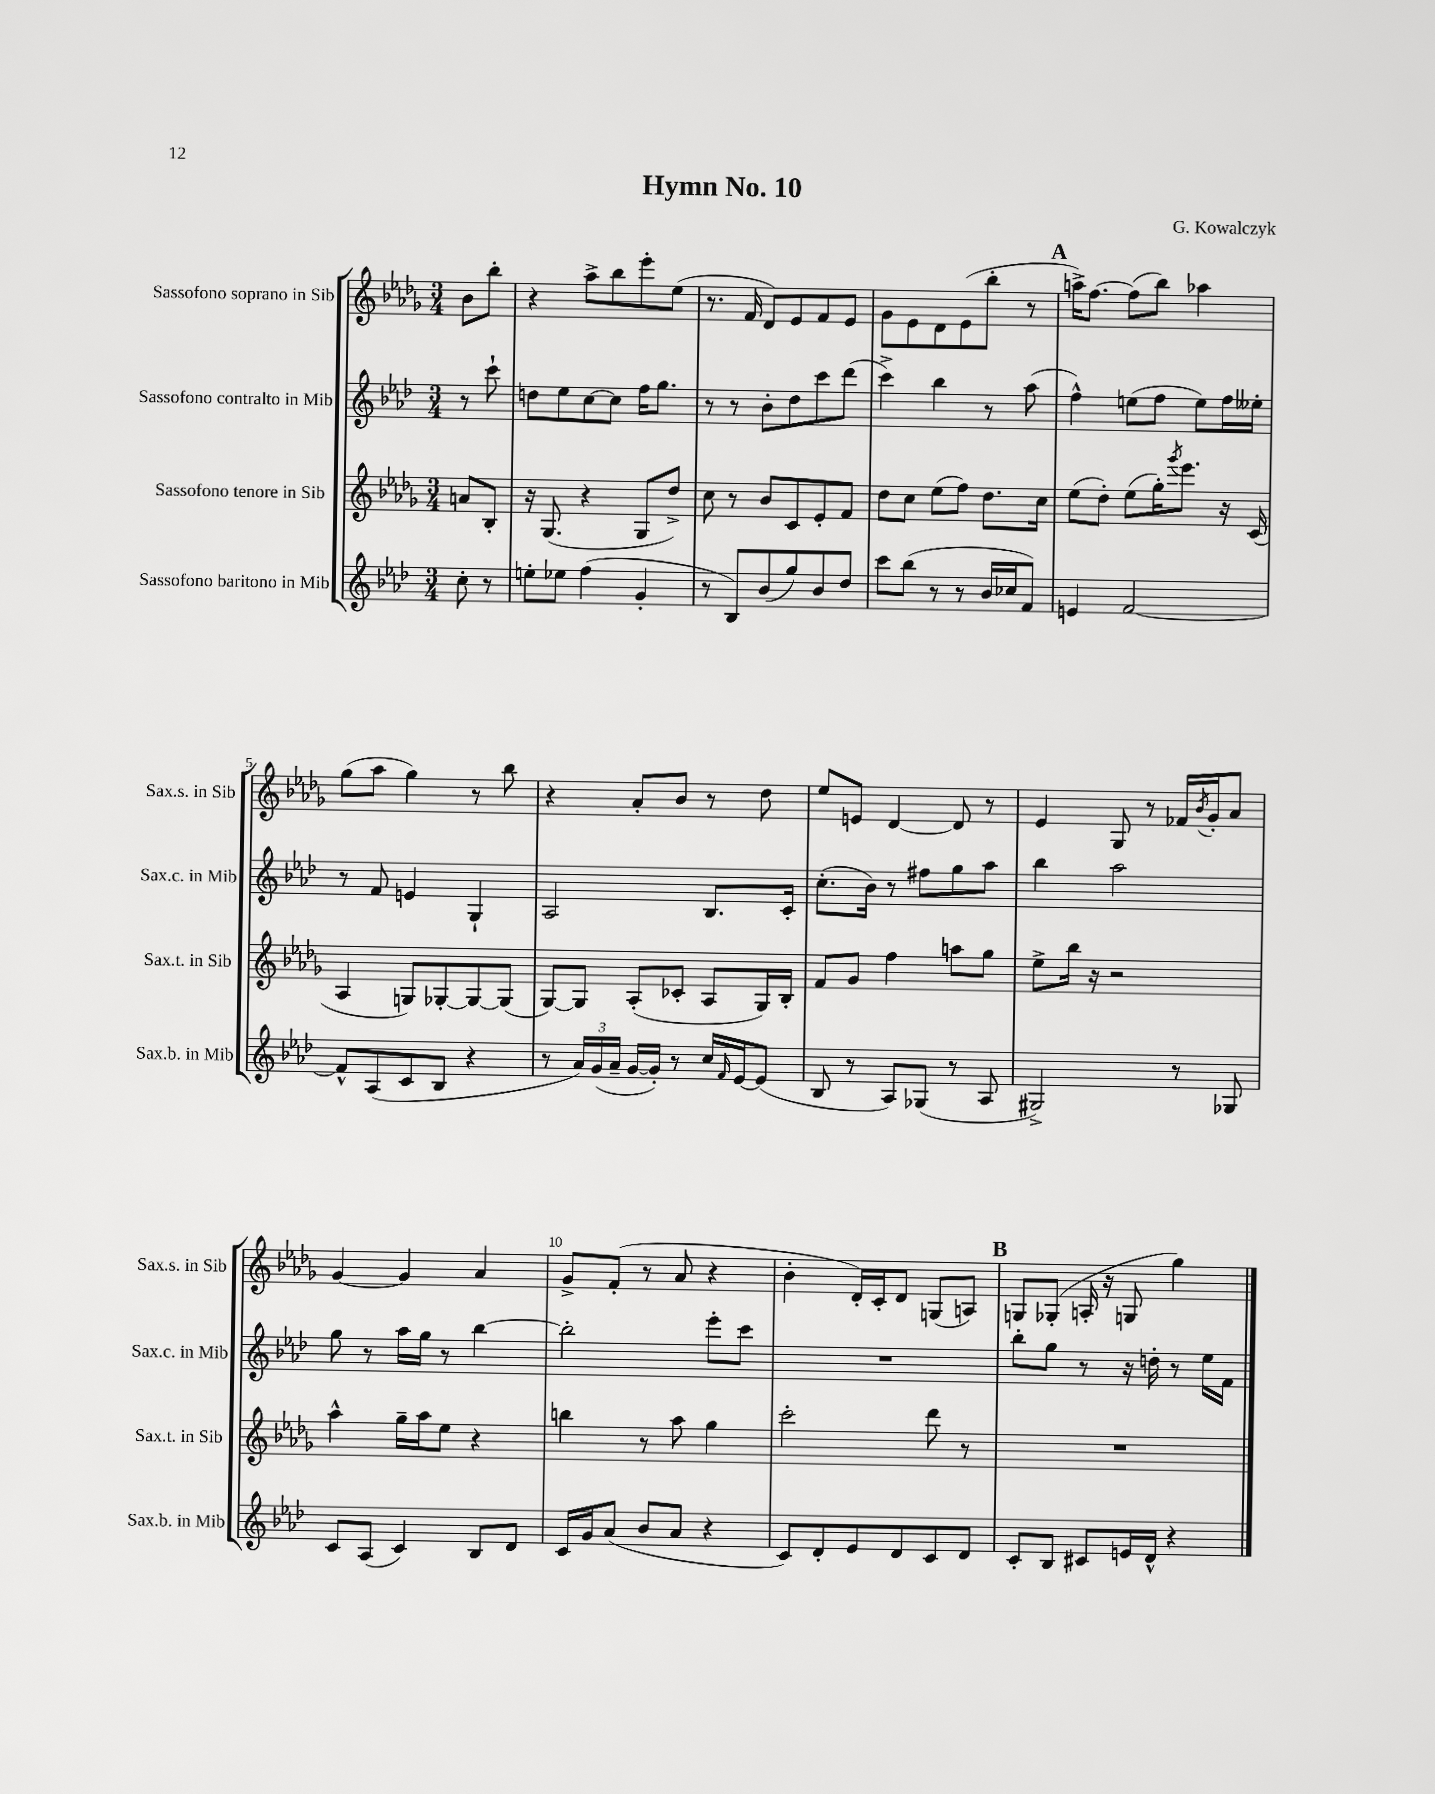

**kern	**kern	**kern	**kern
*staff4	*staff3	*staff2	*staff1
*clefG2	*clefG2	*clefG2	*clefG2
*k[b-e-a-d-]	*k[b-e-a-d-g-]	*k[b-e-a-d-]	*k[b-e-a-d-g-]
*M3/4	*M3/4	*M3/4	*M3/4
8cc'	8a	8r	8b-
8r	8B-'	8ccc`	8bb-'
=	=	=	=
8ee'	16r	8dd	4r
.	(8.G-	.	.
8ee-	.	8ee-	.
(4ff	4r	[8cc	8aa-^
.	.	8cc]	8bb-
4g'	8G-	16ff	8eee-'
.	.	8.gg	.
.	8dd-^)	.	(8ee-
=	=	=	=
8r	8cc	8r	8.r
8B-)	8r	8r	.
.	.	.	16f
(8b-	8b-	8b-'	8d-)
8gg)	8c	8dd-	8e-
8b-	8e-'	8ccc	8f
8dd-	8f	(8ddd-	8e-
=	=	=	=
8ccc	8dd-	4ccc^)	8g-
(8bb-	8cc	.	8e-
8r	(8ee-	4bb-	8d-
8r	8ff)	.	(8e-
16b-	8.dd-	8r	8bb-'
16cc-	.	.	.
8f)	.	(8aa-	8r
.	16cc	.	.
=	=	=	=
4e	(8ee-	4ff^^)	16aa^)
.	.	.	[8.ff
.	8dd-')	.	.
[2f	(8ee-	(8ee	(8ff]
.	16gg-')	8ff	8bb-)
.	8qggg-	.	.
.	8.eee-	.	.
.	.	8ee)	4aa-
.	16r	16ff	.
.	(16c	16ee--'	.
=	=	=	=
8f^^]	4A-	8r	(8gg-
(8A-	.	8f	8aa-
8c	8G)	4e	4gg-)
8B-	[8G-'	.	.
4r	8G-_	4G`	8r
.	(8G-]	.	8bb-
=	=	=	=
8r	[8G-)	2A-	4r
24a-)	8G-]	.	.
(24g	.	.	.
24a-~	.	.	.
[16g	(8A-'	.	8a-'
16g'])	.	.	.
8r	8c-'	.	8b-
16cc	8A-	8.B-	8r
16qqf	.	.	.
[16e-	.	.	.
(8e-]	16G-)	.	8dd-
.	16B-'	16c'	.
=	=	=	=
8B-	8f	(8.cc'	8ee-
8r	8g-	.	8e
.	.	16b-)	.
8A-)	4ff	8r	[4d-
(8G-	.	8ff#	.
8r	8aa	8gg	8d-]
8A-	8gg-	8aa-	8r
=	=	=	=
2G#^)	8ee-^	4bb-	4e-
.	16bb-	.	.
.	16r	.	.
.	2r	2aa-	8G-
.	.	.	8r
8r	.	.	16f-
.	.	.	8qb-
.	.	.	16g-'
8G-	.	.	8a-
=	=	=	=
8c	4aa-^^	8gg	[4g-
(8A-	.	8r	.
4c)	16gg-~	16aa-	4g-]
.	16aa-	16gg	.
.	8ee-	8r	.
8B-	4r	[4bb-	4a-
8d-	.	.	.
=	=	=	=
16c	4bb	2bb-']	8g-^
16g	.	.	.
(8a-	.	.	(8f'
8b-	8r	.	8r
8a-	8aa-	.	8a-
4r	4gg-	8eee-'	4r
.	.	8ccc	.
=	=	=	=
8c)	2ccc'	2.r	4b-'
8d-'	.	.	.
8e-	.	.	16d-')
.	.	.	16c'
8d-	.	.	8d-
8c	8ddd-	.	(8G
8d-	8r	.	8A)
=	=	=	=
8c'	2.r	8bb-'	8G
8B-	.	8gg	(8G-'
8c#	.	8r	16A'
.	.	.	16r
16e	.	16r	8G
16d-^^	.	16dd'	.
4r	.	8r	4gg-)
.	.	16ee-	.
.	.	16f	.
==	==	==	==
*-	*-	*-	*-
